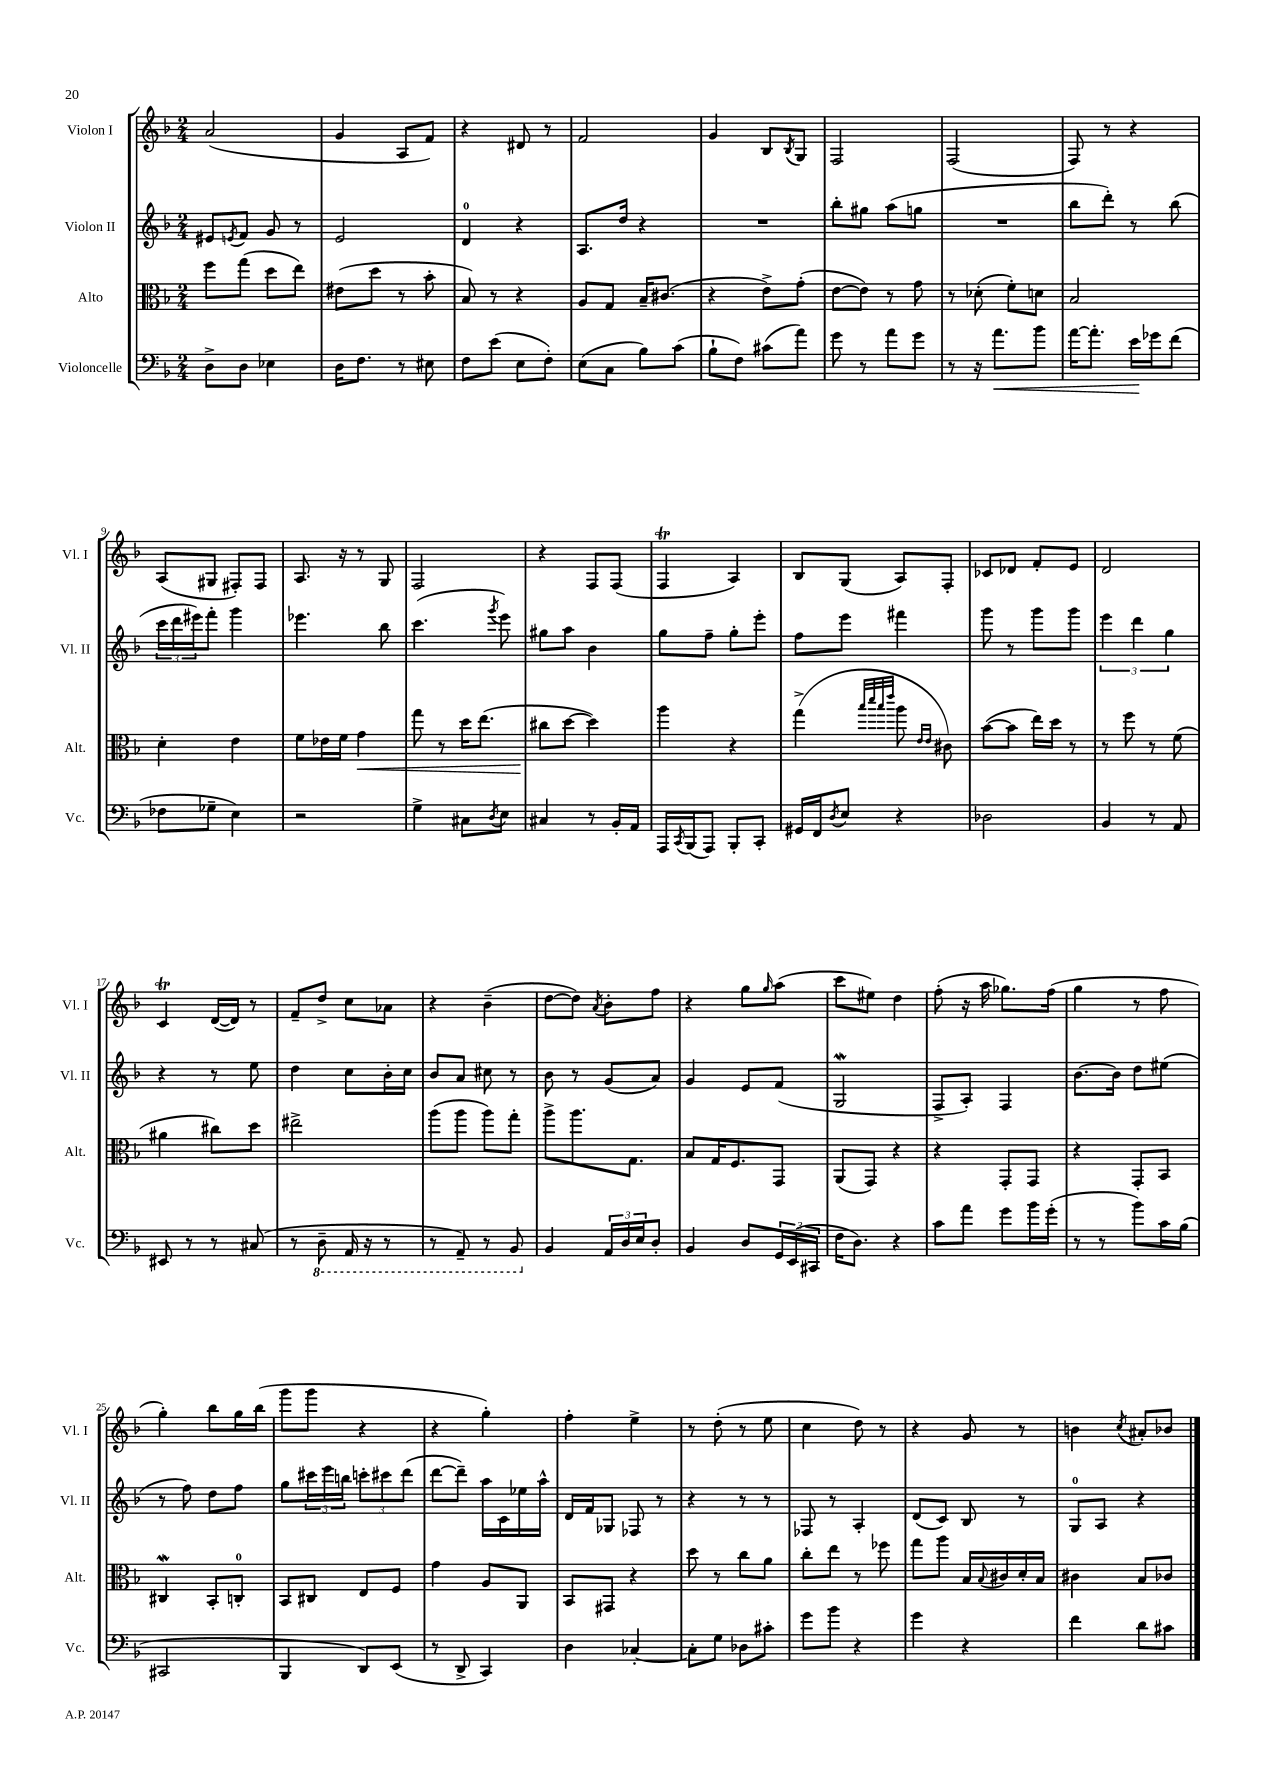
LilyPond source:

<<
\new StaffGroup <<
\new Staff = "s0" \with { instrumentName = "Violon I" shortInstrumentName = "Vl. I" } {
    \clef treble \key f \major \numericTimeSignature \time 2/4
    a'2( |
    g'4 a8 f'8) |
    r4 dis'8 r8 |
    f'2 |
    g'4 bes8 \acciaccatura { bes8 } g8 |
    f2 |
    f2( |
    f8) r8 r4 |
    a8( gis8 fis8-.) fis8 |
    a8. r16 r8 g8 |
    f2 |
    r4 f8 f8( |
    f4\trill a4) |
    bes8 g8( a8) f8-. |
    ces'8 des'8 f'8-. e'8 |
    d'2 |
    c'4\trill d'16~( d'16) r8 |
    f'8-- d''8-> c''8 aes'8 |
    r4 bes'4--( |
    d''8~ d''8) \acciaccatura { a'8 } bes'8-. f''8 |
    r4 g''8 \grace { g''16 } a''8( |
    c'''8 eis''8) d''4 |
    f''8-.( r16 a''16 ges''8.) f''16( |
    g''4 r8 f''8 |
    g''4-.) bes''8 g''16 bes''16( |
    g'''8 g'''8 r4 |
    r4 g''4-.) |
    f''4-. e''4-> |
    r8 d''8-.( r8 e''8 |
    c''4 d''8) r8 |
    r4 g'8 r8 |
    b'4 \acciaccatura { c''8 } ais'8-. bes'8 \bar "|." |
}
\new Staff = "s1" \with { instrumentName = "Violon II" shortInstrumentName = "Vl. II" } {
    \clef treble \key f \major \numericTimeSignature \time 2/4
    eis'8 \acciaccatura { e'8 } f'8 g'8 r8 |
    e'2 |
    d'4-0 r4 |
    a8. d''16 r4 |
    R2 |
    bes''8-. gis''8 a''8( g''8 |
    R2 |
    bes''8 d'''8-.) r8 bes''8( |
    \tuplet 3/2 { c'''16 d'''16 eis'''16) } f'''8-. g'''4 |
    ees'''4. bes''8 |
    c'''4.( \acciaccatura { g'''8 } e'''8) |
    gis''8 a''8 bes'4 |
    g''8 f''8-- g''8-. e'''8-. |
    f''8 e'''8 fis'''4 |
    g'''8 r8 g'''8 g'''8 |
    \tuplet 3/2 { e'''4 d'''4 g''4 } |
    r4 r8 e''8 |
    d''4 c''8 bes'16-. c''16 |
    bes'8 a'8 cis''8 r8 |
    bes'8 r8 g'8( a'8) |
    g'4 e'8 f'8( |
    g2\mordent |
    f8-> a8-.) f4 |
    bes'8.~ bes'16 d''8 eis''8( |
    r8 f''8) d''8 f''8 |
    g''8 \tuplet 3/2 { cis'''16 e'''16 b''16 } \tuplet 3/2 { c'''8-. cis'''8 d'''8( } |
    d'''8~ d'''8--) a''16 c'16 ees''16 a''16-^ |
    d'16 f'16 ges8 fes8 r8 |
    r4 r8 r8 |
    fes8 r8 a4-. |
    d'8( c'8) bes8 r8 |
    g8-0 a8 r4 \bar "|." |
}
\new Staff = "s2" \with { instrumentName = "Alto" shortInstrumentName = "Alt." } {
    \clef alto \key f \major \numericTimeSignature \time 2/4
    f''8 g''8( d''8 e''8) |
    eis'8( d''8 r8 bes'8-. |
    bes8) r8 r4 |
    a8 g8 bes16-- cis'8.( |
    r4 e'8->) g'8-.( |
    e'8~ e'8) r8 g'8 |
    r8 des'8-.( f'8-.) d'8 |
    bes2 |
    d'4-. e'4 |
    f'8 ees'16 f'16 g'4\< |
    g''8 r8 d''16 e''8.( |
    cis''8\! d''8~ d''4) |
    a''4 r4 |
    g''4->( \grace { bes''32 d'''32 bes''32 e'''32 } a''8 \grace { e'16 e'16 } cis'8) |
    bes'8~( bes'8 e''16) d''16 r8 |
    r8 f''8 r8 f'8( |
    ais'4 cis''8) d''8 |
    eis''2-> |
    a''8( a''8 a''8) g''8-. |
    a''8-> a''8. g8. |
    bes8 g16 f8. g,8 |
    a,8( g,8) r4 |
    r4 g,8-. g,8 |
    r4 g,8-. bes,8 |
    cis4\mordent bes,8-. c8-0-. |
    bes,8 cis8 e8 f8 |
    g'4 a8 a,8 |
    bes,8 gis,8 r4 |
    d''8 r8 c''8 a'8 |
    c''8-. e''8 r8 fes''8 |
    g''8 a''8 bes16 \appoggiatura { bes8 } cis'16 d'16-. bes16 |
    cis'4 bes8 ces'8 \bar "|." |
}
\new Staff = "s3" \with { instrumentName = "Violoncelle" shortInstrumentName = "Vc." } {
    \clef bass \key f \major \numericTimeSignature \time 2/4
    d8-> d8 ees4 |
    d16 f8. r8 eis8 |
    f8 e'8( e8 f8-.) |
    e8( c8 bes8) c'8( |
    bes8-! f8) cis'8( a'8) |
    g'8 r8 a'8 g'8 |
    r8 r16 a'8.\< bes'8 |
    a'16~ a'8.-. e'16\! ges'16 f'8( |
    fes8 ges8-- e4) |
    r2 |
    g4-> cis8 \acciaccatura { d8 } e8 |
    cis4 r8 bes,16-. a,16 |
    a,,16 \acciaccatura { c,8 } bes,,16( a,,8) bes,,8-. c,8-. |
    gis,16 f,16 \acciaccatura { d8 } e8 r4 |
    des2 |
    bes,4 r8 a,8 |
    eis,8 r8 r8 cis8( |
    r8 \ottava #-1 d,8-- a,,16 r16 r8 |
    r8 a,,8--) r8 bes,,8 \ottava #0 |
    bes,4 \tuplet 3/2 { a,16 d16 e16 } d8-. |
    bes,4 d8 \tuplet 3/2 { g,16 e,16( cis,16 } |
    f16 d8.) r4 |
    c'8 a'8 g'8 bes'16 g'16-.( |
    r8 r8 bes'8) c'16 bes16( |
    cis,2 |
    bes,,4 d,8) e,8( |
    r8 d,8-> c,4) |
    d4 ces4~-. |
    ces8-. g8 des8 cis'8-. |
    g'8 bes'8 r4 |
    g'4 r4 |
    f'4 d'8 cis'8 \bar "|." |
}
>>
>>
